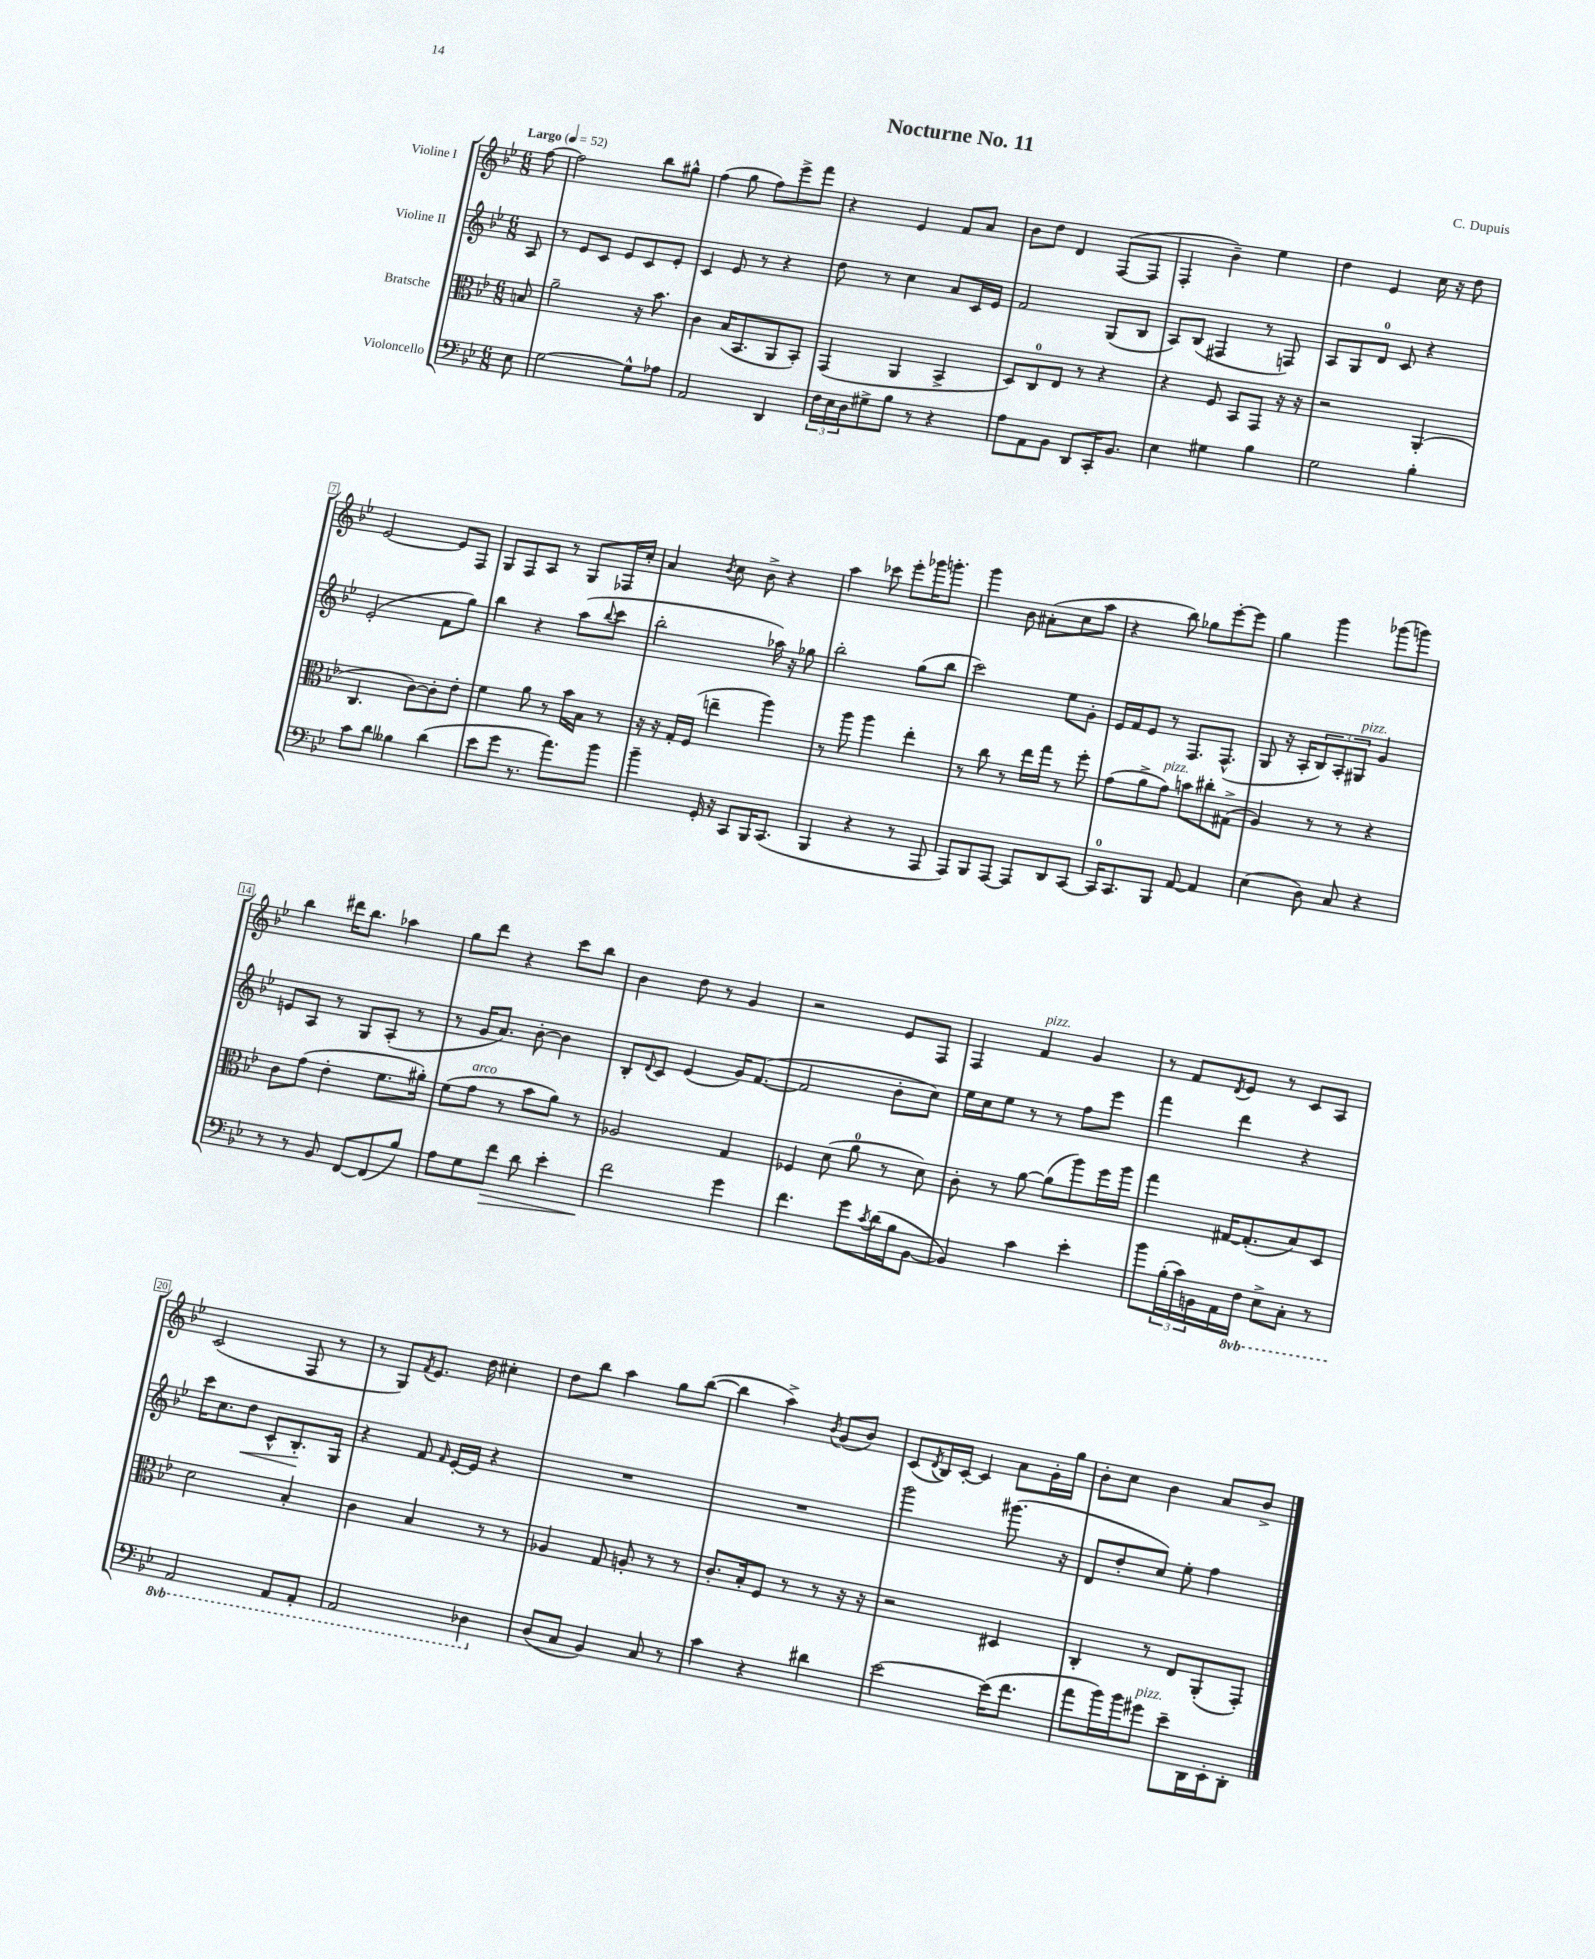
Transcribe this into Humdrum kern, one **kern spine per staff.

**kern	**kern	**kern	**kern
*staff4	*staff3	*staff2	*staff1
*clefF4	*clefC3	*clefG2	*clefG2
*k[b-e-]	*k[b-e-]	*k[b-e-]	*k[b-e-]
*M6/8	*M6/8	*M6/8	*M6/8
*MM52	*MM52	*MM52	*MM52
8E-\	8B/	8A/	[8ff\
=	=	=	=
[2G\	2a~\	8r	2ff\]
.	.	8e-/L	.
.	.	8c/J	.
.	.	8e-/L	.
8G^^\]L	16r	8c/	8bb-\L
.	8.b-\	.	.
8A-\J	.	8e-'/J	8gg#^^\J
=	=	=	=
2AA/	4c\	4c/	(4ff\
.	(16B-/LK	8e-/	8gg\
.	8.BB-/	.	.
.	.	8r	8ff\L)
4DD/	8AA/	4r	8eee-^\
.	8BB-'/J)	.	8fff\J
=	=	=	=
24F\LL	(4GG/	8dd\	4r
24E-\	.	.	.
24D\J	.	.	.
8G#^\	.	8r	.
8B-\J	4AA/	4cc\	4e-/
8r	.	.	.
4r	4BB-^/	8a/L	8f/L
.	.	16c/L	8a/J
.	.	16e-/JJ	.
=	=	=	=
8A\L	8D/L)	2f/	8b-\L
8AA\	8C/	.	8dd\J
8BB-\J	8E-/J	.	4d/
8DD/L	8r	.	.
16CC'/K	4r	(8G/L	([8F/L
8.BB-/J	.	.	.
.	.	8B-/J	8F/]J
=	=	=	=
4E-\	4r	8A/L)	4F'/
.	.	(8B-/J	.
4G#\	8F/	4F#/	4b-~\)
.	8BB-/L	.	.
4B-\	8GG/J	8r	4ee-\
.	16r	8F/)	.
.	16r	.	.
=	=	=	=
2G\	2r	8A/L	4dd\
.	.	8G/	.
.	.	8d/J	4e-/
.	.	8c/	.
4B-'\	(4AA'/	4r	16cc\
.	.	.	16r
.	.	.	8dd\
=	=	=	=
8c\L	4.C/	(2e-'/	[2e-/
8d\J	.	.	.
4B--\	.	.	.
.	[8c\L)	.	.
(4d\	8c'\]	8f\L	8e-/]L
.	8e-'\J	8gg\J)	8F/J
=	=	=	=
8e-\L	4f\	4bb-\	8G/L
8g\J	.	.	8F/
8.r	8a\	4r	8A/J
.	8r	.	8r
8.a\L)	.	.	.
.	16b-\LL	(8aa\L	8G/L
.	16B-\JJ	.	.
.	.	8qqbb-/	.
8b-\J	8r	8ccc\J	16F-/L
.	.	.	16cc'/JJ
=	=	=	=
4b-~\	16r	2bb-'\	4a/
.	16r	.	.
.	16G'/LL	.	.
.	(16F/JJ	.	.
.	.	.	8qb-/
16GG'/	4ee~\	.	8cc\
16r	.	.	.
8CC/L	.	.	8b-^\
16BBB-/K	4aa\)	16aa-\)	4r
(8.CC/J	.	16r	.
.	.	8gg-\	.
=	=	=	=
4BBB-/	8r	2bb-'\	4aa\
.	8aa\	.	.
4r	4aa\	.	8ccc-\
.	.	.	8eee-'\L
8r	4ee-'\	(8gg\L	16ggg-\K
.	.	.	8.ggg'\J
8AAA/	.	8bb-\J	.
=	=	=	=
8AAA/L)	8r	2ccc\)	4ggg\
8BBB-/	8cc\	.	.
[8AAA/J	8r	.	8b-\
8AAA/]L	16ee-\LL	.	(8a#'\L
.	16gg\JJ	.	.
8DD/	8r	8ee-\L	8cc\
[8CC/J	8ff'\	8g'\J	8aa\J
=	=	=	=
16CC/]LK	(8g\L	16e-/LL	4r
8.CC/	.	16f/J	.
.	8a^\	8e-/J	.
8BBB-/J	8g\J)	8r	8bb-\)
[8AA/	8b\L	8.F/L	8gg-\L
4AA/]	8cc#'\	.	[8eee-'\
.	.	(8.F^^/J	.
.	(8G#^\J	.	8eee-\]J
=	=	=	=
(4E-\	4A/)	8G/	4gg\
.	.	16r	.
.	.	16A'/LK	.
8D\)	8r	12B-/)	4ggg\
.	.	12A'/	.
8C/	8r	.	.
.	.	12G#/J	.
4r	4r	4g/	(8ggg-\L
.	.	.	8ggg\J)
=	=	=	=
8r	8c\L	8e/L	4bb-\
8r	(8g\J	8A/J	.
8BB-/	4e-'\	8r	16ddd#\LK
.	.	.	8.bb-\J
[8FF/L	.	8G/L	.
(8FF/]	8.f\L	(8A'/J	4aa-\
8B-/J)	.	8r	.
.	16a#'\Jk)	.	.
=	=	=	=
8A\L	(8f\L	8r	8gg\L
8G\	8g\J	16g/LK	8ddd\J
.	.	8.a/J)	.
8f\J	8r	.	4r
8d\	8b-\L	[8b-'\	.
4e-'\	8a\J)	4b-\]	8ccc\L
.	8r	.	8bb-\J
=	=	=	=
2f\	2A-/	8B-'/L	4b-\
.	.	8qqd/	.
.	.	8c/J	.
.	.	(4e-/	8dd\
.	.	.	8r
4g\	4G/	16g/LK)	4g/
.	.	([8.f/J	.
=	=	=	=
4.f\	4F-/	2f/]	2r
.	(8d\	.	.
8g\L	8a\	.	.
8qc/	.	.	.
(16d\L	8r	8b-'\L	8e-/L
16B-\J	.	.	.
[8BB-\J	8d\)	8cc\J)	8F/J
=	=	=	=
4BB-/])	8c'\	16ee-\LL	4F/
.	.	16cc\J	.
.	8r	8ee-\J	.
4c\	[8a\	8r	4f/
.	(8a\]L	8r	.
4e-'\	8aa\)	8ff\L	4g/
.	16ff\L	8eee-\J	.
.	16aa\JJ	.	.
=	=	=	=
8b-\L	4gg\	4fff\	8r
(24B-'\L	.	.	8f/L
24c\)	.	.	.
24BB\	.	.	.
.	.	.	8qd/
16AA\	[16G#/LK	4ddd\	8e-/J
16FF\JJ	(8.G#'/]	.	.
8EE-^\L	.	.	8r
8CC'\J	8B-/)	4r	8c/L
8r	8D/J	.	8A/J
=	=	=	=
2AAA/	2d\	16ccc\LK	(2c/
.	.	8.cc\	.
.	.	8dd\J	.
.	.	8c^^/L	.
8AAA/L	4B-'/	8.B-'/	8F/
8AAA'/J	.	.	8r
.	.	16G/Jk	.
=	=	=	=
2AAA/	4c\	4r	8r
.	.	.	8G/L)
.	.	.	8qf/
.	4B-/	8f/	8.e-/J
.	.	16qqf/	.
.	.	[16e-'/LL	.
.	.	16e-/]JJ	16dd\
4DD-\	8r	4r	4cc#'\
.	8r	.	.
=	=	=	=
(8D/L	4A-/	2.r	8dd\L
8C/J	.	.	8bb-\J
4BB-/)	8G/	.	4aa\
.	8A'/	.	.
8C/	8r	.	8gg\L
8r	8r	.	([8bb-\J
=	=	=	=
4c\	8.c'/L	2.r	4bb-\]
.	16B-'/k	.	.
4r	8F/J	.	4aa^\)
.	8r	.	.
.	.	.	8qb-/
4d#\	8r	.	(8g/L
.	16r	.	8b-/J)
.	16r	.	.
=	=	=	=
[2e-\	2r	2ggg\	(8c/L
.	.	.	8qd/
.	.	.	16B-/L)
.	.	.	[16c'/JJ
.	.	.	4c/]
(16e-\]LK	4D#/	(8.ggg#\	8a\L
8.f\J	.	.	.
.	.	.	16g'\L
.	.	16r	16gg\JJ
=	=	=	=
8a\L	4C'/	8d/L	8b-'\L
16b-\L)	.	8dd'/	8cc\J
16b-\J	.	.	.
8g#\J	8r	8cc/J)	4b-\
8e-~\L	8E-/L	8ee-'\	.
16DD\L	(8AA'/	4ff\	8a/L
16EE-'\J	.	.	.
8DD'\J	8GG'/J)	.	8b-^/J
==	==	==	==
*-	*-	*-	*-
